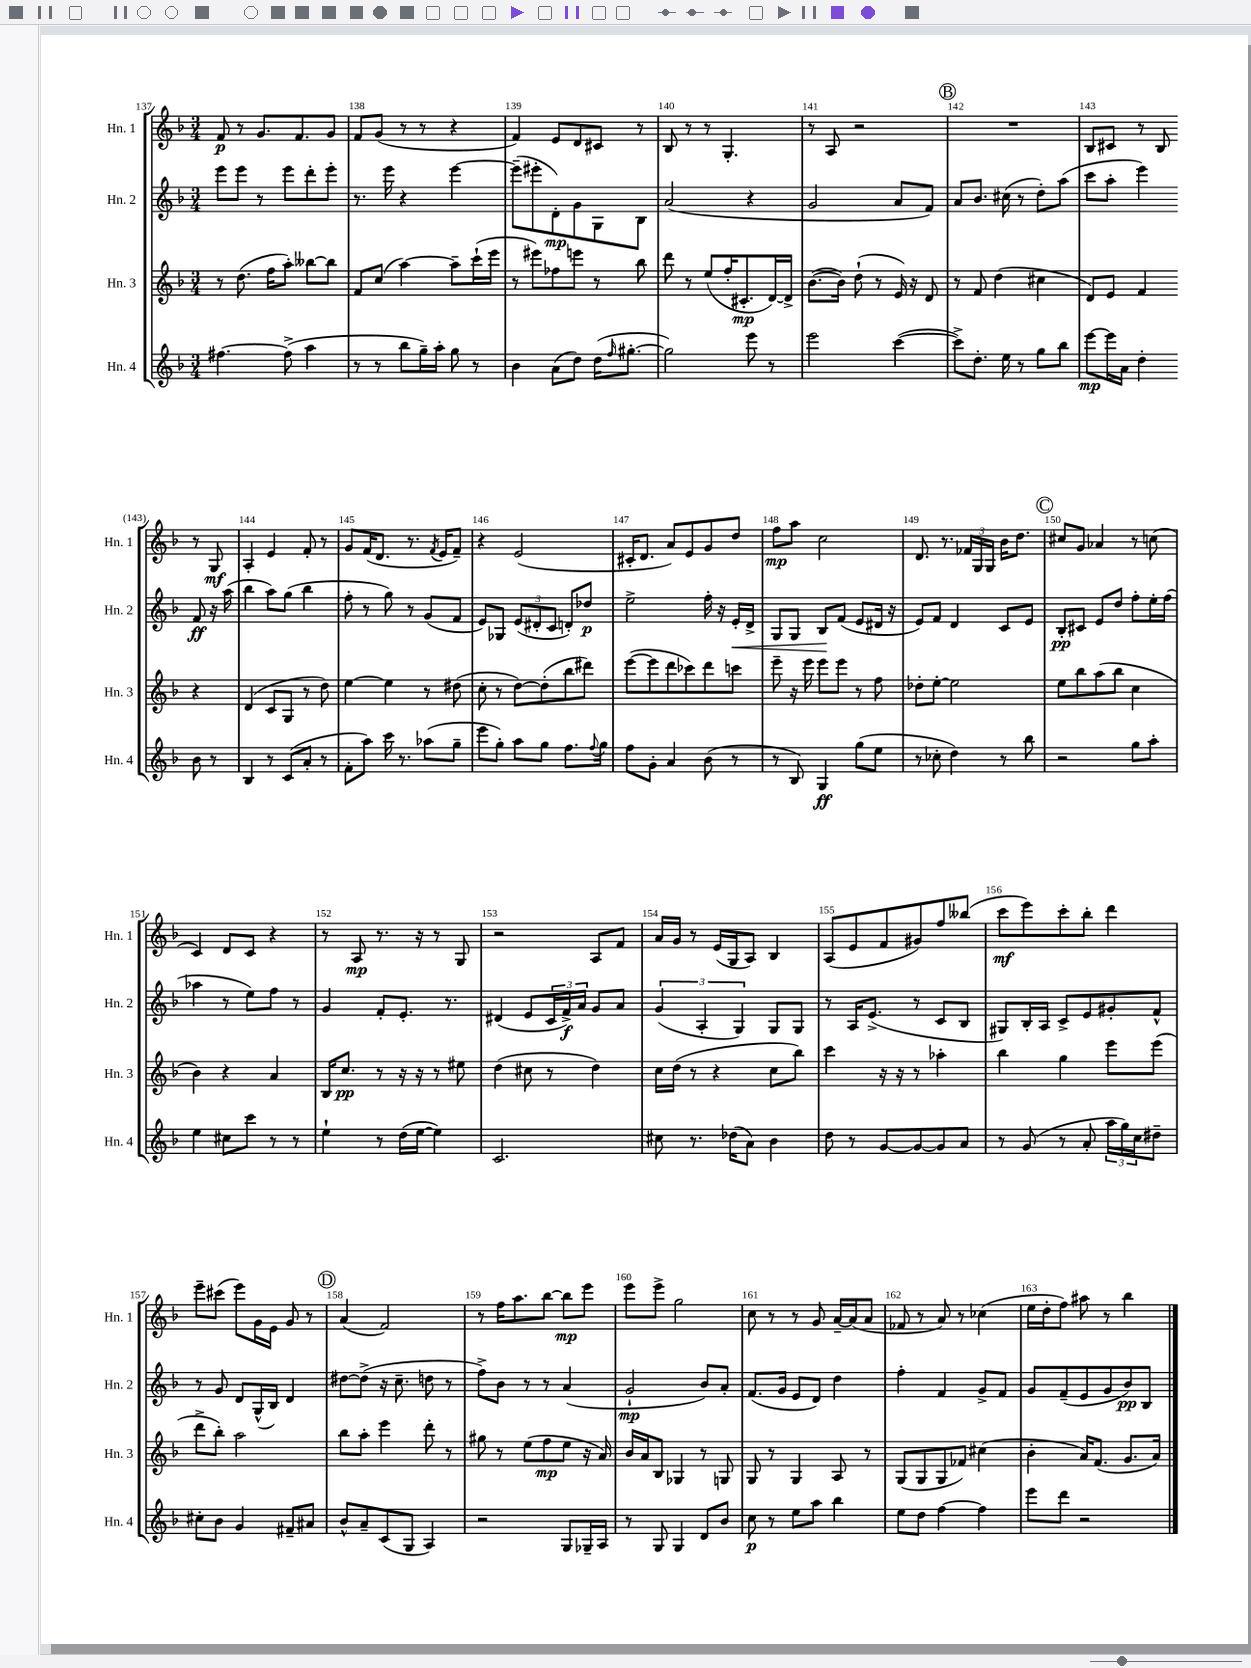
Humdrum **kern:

**kern	**kern	**kern	**kern
*staff4	*staff3	*staff2	*staff1
*clefG2	*clefG2	*clefG2	*clefG2
*k[b-]	*k[b-]	*k[b-]	*k[b-]
*M3/4	*M3/4	*M3/4	*M3/4
[4.ff#	8r	8eee	8f
.	(8.dd	8eee	8r
.	.	8r	8.g
.	16ff	.	.
(8ff#^]	8aa')	8eee	.
.	.	.	8.f
4aa	[8bb--	8ddd'	.
.	8bb--]	8eee'	8g
=	=	=	=
8r	8f	8.r	8f
8r	(8cc	.	(8g
.	.	16eee	.
8bb-	[4aa)	4r	8r
16gg~)	.	.	8r
16aa'	.	.	.
8gg	8aa~]	[4eee	4r
8r	(16ccc`	.	.
.	16eee	.	.
=	=	=	=
4b-	8r	(8eee~]	4f)
.	8eee#)	8eee#'	.
(8a	8ff-	8d')	8e
8dd)	8eee	8g	8d
(16dd	8r	8G	8c#
16qqff	.	.	.
[8.gg#'	.	.	.
.	8bb-	8B-	8r
=	=	=	=
2gg#])	8ddd	(2a	8B-
.	8r	.	8r
.	(8ee	.	8r
.	16ff'	.	4.G'
.	8.c#'	.	.
8eee	.	4r	.
8r	[16d)	.	.
.	16d^]	.	.
=	=	=	=
2eee	([8.b-	2g	8r
.	.	.	8A
.	16b-])	.	.
.	(8dd`	.	2r
.	8r	.	.
([4ccc	16e)	8a	.
.	16r	.	.
.	8d	8f)	.
=	=	=	=
8ccc^])	8r	8a	2.r
8.dd'	8f	8.b-	.
.	(4dd	.	.
16ee	.	(16cc#	.
8r	.	8r	.
8gg	4cc#	8dd')	.
8bb-	.	(8aa	.
=	=	=	=
[8eee	8d)	8ccc	8B-
16eee]	8e	8aa'	8c#
16a	.	.	.
4dd'	4f	4eee)	8r
.	.	.	8B-
8b-	4r	8f	8r
8r	.	16r	8G
.	.	(16aa	.
=	=	=	=
4B-	(4d	4bb-	4A'
8r	8c	8aa)	4e
(8c	8G	(8gg	.
8a'	8r	4bb-	8f'
8r	8dd)	.	8r
=	=	=	=
8f'	[4ee	8ff'	8g
8aa)	.	8r	(16f
.	.	.	8.d
16ccc	4ee]	8gg)	.
8.r	.	.	.
.	.	8r	8.r
(8aa-	8r	(8g	.
.	.	.	8qf
.	.	.	16e
8gg~	(8dd#	8f	8f~)
=	=	=	=
8eee	8cc'	8e)	4r
8gg')	8r	8G-	.
8aa	[8dd)	(12e	(2e
.	.	12d#'	.
8gg	(8dd']	.	.
.	.	12c	.
8.ff	8bb-	8d')	.
.	8ddd#)	8dd-	.
8qqff	.	.	.
16gg	.	.	.
=	=	=	=
8ff	([8eee	2ee^	16c#'
.	.	.	8.d
8g'	8eee]	.	.
4a	8ddd	.	8a)
.	8ccc-)	.	8e
(8b-	8ddd	16ff'	8g
.	.	16r	.
8r	8ccc	16e'	8dd
.	.	16d^	.
=	=	=	=
8r	8eee~	8G	8ff
8B-)	16r	8G	8aa
.	16eee	.	.
4G	8eee	8B-	2cc
.	8eee	(8f	.
(8gg	8r	8e	.
8ee	8ff	16d#	.
.	.	16r	.
=	=	=	=
8r	8dd-'	8e)	8.d
8cc-'	[8ee'	8f	.
.	.	.	8.r
4dd)	2ee]	4d	.
.	.	.	24f-
.	.	.	24G
.	.	.	24G
8r	.	8c	16b-
.	.	.	8.dd
8bb-	.	8e	.
=	=	=	=
2r	8ee	8B-'	8cc#
.	8bb-	8c#	8g
.	(8aa	8e	4a-
.	8bb-	8dd	.
8gg	4cc	8ff'	8r
8aa'	.	16ee'	(8cc
.	.	(16ff	.
=	=	=	=
4ee	4b-)	4aa-	4c)
8cc#	4r	8r	8d
8ccc	.	8ee)	8c
8r	4a	8ff	4r
8r	.	8r	.
=	=	=	=
4ee`	16B-	4g	8r
.	8.cc	.	.
.	.	.	8A
8r	8r	8f'	8.r
(16dd	16r	8.e'	.
[16ee	16r	.	16r
4ee])	8r	.	8r
.	.	8.r	.
.	8ee#	.	8G
=	=	=	=
2.c	(4dd	(4d#	2r
.	8cc#	8e	.
.	8r	24c	.
.	.	24f^)	.
.	.	24a	.
.	4dd)	8g	8A
.	.	8a	8f
=	=	=	=
8cc#	16cc	(6g	16a
.	(16dd	.	16g
8.r	8r	.	8r
.	.	6A'	.
.	4r	.	(16e
(16dd-	.	.	16G
.	.	6G)	.
8a)	.	.	8A)
4b-	8cc	8G	4B-
.	8bb-)	8G	.
=	=	=	=
8dd	4ccc	8r	(8A
8r	.	16A	8e
.	.	(8.e^	.
[8g	16r	.	8f
.	16r	.	.
8g_	8r	8r	8g#)
8g]	4aa-'	8c	8ff
8a	.	8B-	(8bb--
=	=	=	=
8r	4bb-	8G#)	8ccc
(8g	.	16B-'	8eee)
.	.	16A	.
8r	4gg	8c^	8ccc'
8a'	.	8e	8bb-'
24aa	8eee	8g#'	4ddd
24gg)	.	.	.
24cc	.	.	.
8dd#~	(8eee	8f^^	.
=	=	=	=
8cc#'	8ddd^	8r	8eee~
8b-	8bb-')	8g	(8ccc#
4g	2aa	8d	8eee)
.	.	(16G^^	16g
.	.	16B-)	16e
8f#~	.	4d	8g
8a#	.	.	8r
=	=	=	=
8b-^^	8bb-	[8dd#	(4a
8a~	8aa'	(8dd#^]	.
(8c	4eee	16r	2f)
.	.	8.cc~	.
8G	.	.	.
4A)	8ddd'	8dd	.
.	8r	8r	.
=	=	=	=
2r	8gg#	8ff^)	8r
.	8r	8b-	16ff
.	.	.	8.aa
.	(8ee	8r	.
.	8ff	8r	[8bb-
8G	8ee	(4a	8bb-]
16G-~	16r	.	8eee
16A	16a)	.	.
=	=	=	=
8r	16b-	2g`	8eee
.	16a	.	.
8G	8B-	.	8eee^
4G	4G-	.	2gg
8d	8r	8b-)	.
8b-	8G	8a'	.
=	=	=	=
8cc	8G	(8.f	8cc
8r	8r	.	8r
.	.	16g	.
8ee	4G	8e	8r
8aa	.	8d)	8g
4bb-	8A	4dd	[16a~
.	.	.	(16a]
.	8r	.	8a
=	=	=	=
8ee	(8G	4ff'	8f-
8dd	8G	.	8r
[4ff	8G	4f	8a)
.	8f-)	.	8r
4ff]	(4cc#	8g^	(4cc-
.	.	8f	.
=	=	=	=
8eee	4b-'	8g	16ee
.	.	.	16dd'
8ddd	.	(8f~	8ff)
2r	16a)	8e	8aa#
.	(8.f	.	.
.	.	8g	8r
.	8.g	8b-)	4bb-
.	.	8B-	.
.	16a)	.	.
==	==	==	==
*-	*-	*-	*-
